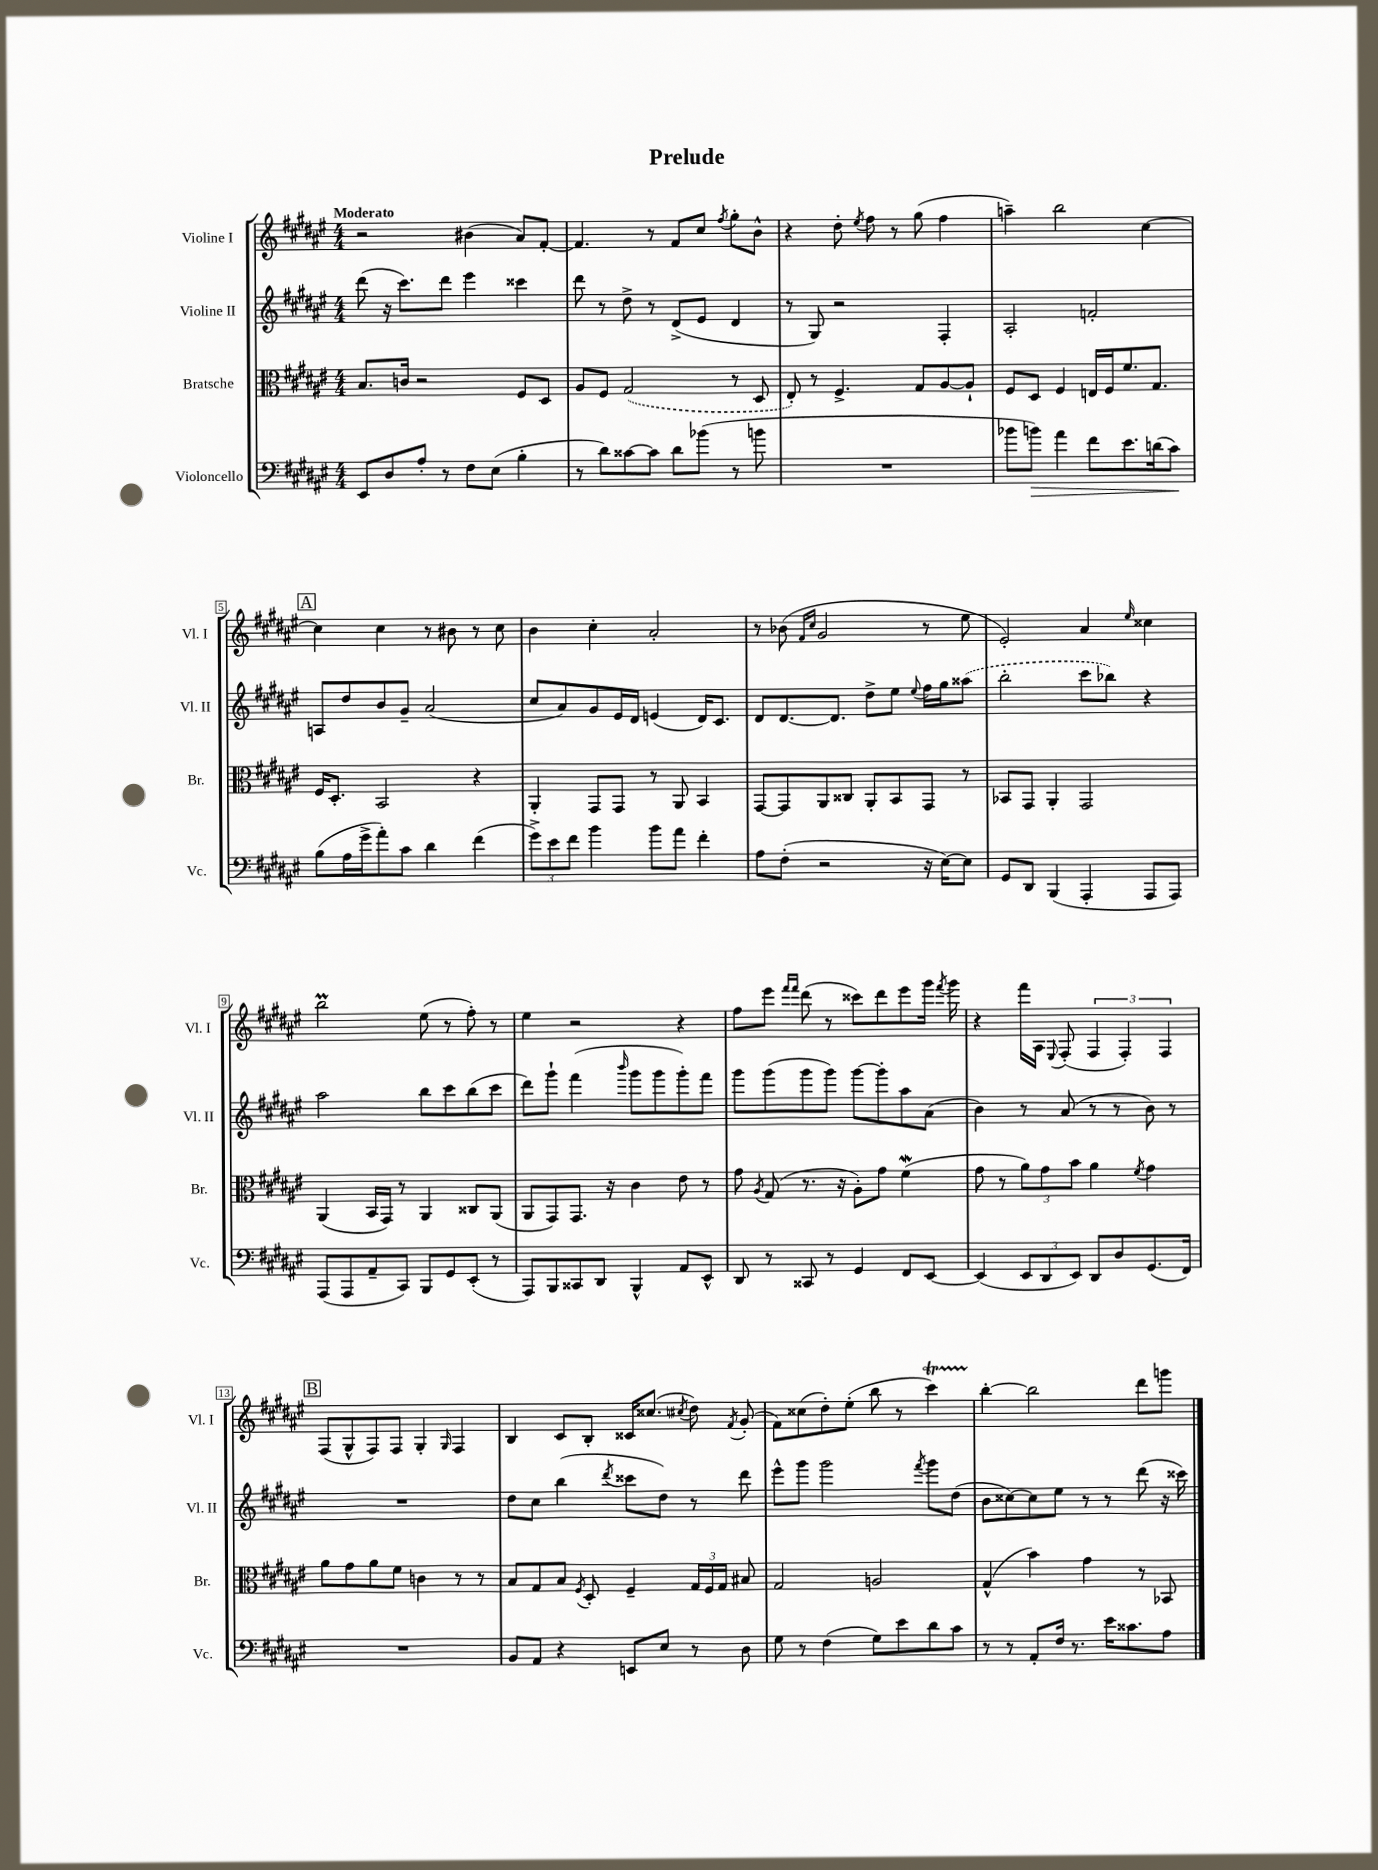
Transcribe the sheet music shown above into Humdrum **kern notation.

**kern	**dynam	**kern	**kern	**kern
*part4	*part4	*part3	*part2	*part1
*staff4	*staff4	*staff3	*staff2	*staff1
*I"Violoncello	*	*I"Bratsche	*I"Violine II	*I"Violine I
*I'Vc.	*	*I'Br.	*I'Vl. II	*I'Vl. I
*clefF4	*	*clefC3	*clefG2	*clefG2
*k[f#c#g#d#a#e#]	*	*k[f#c#g#d#a#e#]	*k[f#c#g#d#a#e#]	*k[f#c#g#d#a#e#]
*M4/4	*	*M4/4	*M4/4	*M4/4
=1	=1	=1	=1	=1
!	!	!	!	!LO:TX:a:B:t=Moderato
8EE#/L	.	8.B/L	(8ddd#\	2r
8D#/	.	.	16r	.
.	.	16cn/Jk	8.ccc#\L)	.
8A#'/J	.	2r	.	.
8r	.	.	8ddd#\J	.
8F#\L	.	.	4eee#\	(4b#X\
(8E#\J	.	.	.	.
4B'\	.	8F#/L	4ccc##X\	8a#/L)
.	.	8D#/J	.	[8f#'/J
=2	=2	=2	=2	=2
8r	.	8A#/L	8ddd#\	4.f#/]
8d#\L)	.	8F#/J	8r	.
[8c##X\	.	(2G#/	8dd#^\	.
8c##\J]	.	.	8r	8r
8d#\L	.	.	(8d#^/L	8f#/L
(8b-X\J	.	.	8e#/J	8cc#/J
.	.	.	.	8qff#/
8r	.	8r	4d#/	8gg#'\L
8bn\	.	8D#/	.	8b^^\J
=3	=3	=3	=3	=3
1r	.	8E#'/)	8r	4r
.	.	8r	8G#/)	.
.	.	4.F#^/	2r	8dd#'\
.	.	.	.	8qee#/
.	.	.	.	8ff#\
.	.	.	.	8r
.	.	8G#/L	.	(8gg#\
.	.	[8A#/	4F#'/	4ff#\
.	.	8A#`/J]	.	.
=4	=4	=4	=4	=4
8b-X\L	.	8F#/L	2A#'/	4aan~\)
!	!LO:HP:b	!	!	!
8bn\J)	>	8D#/J	.	.
4a#\	.	4F#/	.	2bb\
8f#\L	.	16En/LL	2fn'/	.
.	.	16F#/J	.	.
8.e#\	.	8.f#/	.	.
.	.	.	.	[4cc#\
(16dn\k	.	8.G#/J	.	.
8c#\J)	.	.	.	.
.	]	.	.	.
!!LO:LB:g=z
!!LO:REH:place=s1:t=A
=5	=5	=5	=5	=5
(8B\L	.	16F#/KL	8An/L	4cc#\]
.	.	8.D#'/J	.	.
16A#\L	.	.	8dd#/	.
16g#^\J	.	.	.	.
8a#'\)	.	2BB/	8b/	4cc#\
8c#\J	.	.	8g#~/J	.
4d#\	.	.	(2a#/	8r
.	.	.	.	8b#X\
(4f#\	.	4r	.	8r
.	.	.	.	8cc#\
=6	=6	=6	=6	=6
12g#^\L)	.	4AA#'/	8cc#/L	4b\
12e#\	.	.	.	.
.	.	.	8a#/)	.
12f#\J	.	.	.	.
4b\	.	8GG#/L	8g#/	4cc#'\
.	.	8GG#/J	16e#/L	.
.	.	.	16d#/JJ	.
8b\L	.	8r	(4en/	2a#'/
8a#\J	.	8AA#/	.	.
4f#'\	.	4BB/	16d#/KL)	.
.	.	.	8.c#/J	.
=7	=7	=7	=7	=7
8A#\L	.	[8GG#/L	8d#/L	8r
(8F#'\J	.	8GG#/]	[8.d#/	(8b-X\
.	.	.	.	16qqf#/LL
.	.	.	.	16qqcc#/JJ
2r	.	8AA#/	.	2g#/
.	.	.	8.d#/J]	.
.	.	8C##X/J	.	.
.	.	8AA#'/L	8dd#^\L	.
.	.	8BB/	8ee#\J	.
.	.	.	8qqee#/	.
16r	.	8GG#/J	16ff#\LL	8r
[16E#\KL)	.	.	16gg#\J	.
8E#\J]	.	8r	(8aa##X\J	8ee#\
=8	=8	=8	=8	=8
8GG#/L	.	8BB-X/L	2bb'\	2e#'/)
8DD#/J	.	8GG#/J	.	.
(4BBB/	.	4AA#'/	.	.
4AAA#'/	.	2GG#/	8ccc#\L	4a#/
.	.	.	8bb-X\J)	.
.	.	.	.	16qqee#/
8AAA#/L	.	.	4r	4cc##X\
8AAA#/J)	.	.	.	.
!!LO:LB:g=z
=9	=9	=9	=9	=9
(8AAA#/L	.	(4AA#/	2aa#\	2bbM\
8AAA#/	.	.	.	.
8AA#~/	.	16BB/LL	.	.
.	.	16GG#/JJ)	.	.
8CC#/J)	.	8r	.	.
8BBB/L	.	4AA#/	8bb\L	(8ee#\
8GG#/	.	.	8ccc#\	8r
(8EE#'/J	.	8C##X/L	(8bb\	8ff#'\)
8r	.	(8AA#/J	8ccc#\J	8r
=10	=10	=10	=10	=10
8AAA#/L)	.	8AA#/L	8ddd#\L)	4ee#\
8BBB/	.	8GG#/)	8ggg#`\J	.
8CC##X/	.	8.GG#/J	(4fff#\	2r
8DD#/J	.	.	.	.
.	.	16r	.	.
.	.	.	16qqbbb/	.
4BBB^^/	.	4c#\	8ggg#\L	.
.	.	.	8ggg#\	.
8AA#/L	.	8e#\	8ggg#'\)	4r
8EE#^^/J	.	8r	8fff#\J	.
=11	=11	=11	=11	=11
8DD#/	.	8g#\	8ggg#\L	8ff#\L
.	.	8qA#/	.	.
8r	.	(8G#/	(8ggg#\	8eee#\J
.	.	.	.	16qqfff#/LL
.	.	.	.	16qqfff#/JJ
8CC##X/	.	8.r	8ggg#\	(8ddd#\
8r	.	.	8ggg#\J)	8r
.	.	16r	.	.
4GG#/	.	8A#'\L)	[8ggg#\L	8ccc##X\L)
.	.	8g#\J	8ggg#'\]	8ddd#\
8FF#/L	.	(4f#w\	8aa#\	8eee#\
[8EE#/J	.	.	(8a#\J	16ggg#\Jk
.	.	.	.	8qfff#/
.	.	.	.	16ggg#\
=12	=12	=12	=12	=12
(4EE#/]	.	8g#\	4b\)	4r
.	.	8r	.	.
12EE#/L	.	12a#\L)	8r	16fff#\LL
.	.	.	.	16A#\JJ
12DD#/	.	12g#\	.	.
.	.	.	.	8qqE#/
.	.	.	(8a#/	(8F#'/
12EE#/J)	.	12b\J	.	.
8DD#/L	.	4a#\	8r	6F#/
8D#/	.	.	8r	.
.	.	.	.	6F#'/)
.	.	8qf#/	.	.
(8.GG#/	.	4g#\	8b\)	.
.	.	.	.	6F#/
.	.	.	8r	.
16FF#/Jk)	.	.	.	.
!!LO:LB:g=z
!!LO:REH:place=s1:t=B
=13	=13	=13	=13	=13
1r	.	8a#\L	1r	(8F#/L
.	.	8g#\	.	8G#^^/
.	.	8a#\	.	8F#/)
.	.	8f#\J	.	8F#/J
.	.	4cn\	.	4G#'/
.	.	.	.	16qqG#/
.	.	8r	.	4F#/
.	.	8r	.	.
=14	=14	=14	=14	=14
8BB/L	.	8B/L	8dd#\L	4B/
8AA#/J	.	8G#/	8cc#\J	.
4r	.	8B/J	(4bb\	8c#/L
.	.	8qF#/	.	.
.	.	8D#'/	.	8B'/J
.	.	.	8qddd#/	.
8EEn/L	.	4F#~/	8ccc##X\L	16c##X/KL
.	.	.	.	(8.cc##X/J
8E#/J	.	.	8dd#\J)	.
.	.	.	.	8qcc#X/
8r	.	24G#/LL	8r	8dd#\)
.	.	24F#/	.	.
.	.	24G#/JJ	.	.
.	.	.	.	8qf#/
8D#\	.	8B#X/	8ddd#\	(8g#'/
=15	=15	=15	=15	=15
8G#\	.	2G#/	8eee#^^\L	8f#\L)
8r	.	.	8ggg#\J	(8cc##X\
(4F#\	.	.	2ggg#\	8dd#'\)
.	.	.	.	(8ee#'\J
8G#\L)	.	2An/	.	8bb\
8e#\	.	.	.	8r
.	.	.	8qfff#/	.
8d#\	.	.	8ggg#\L	4ccc#T\)
8c#\J	.	.	(8dd#\J	.
=16	=16	=16	=16	=16
8r	.	(4G#^^/	8b\L	[4bb'\
8r	.	.	[8cc##X\)	.
8AA#'/L	.	4b\)	8cc##\]	2bb\]
16F#/Jk	.	.	8ee#\J	.
8.r	.	.	.	.
.	.	4g#\	8r	.
16e#\KL	.	.	8r	.
8.c##X\	.	.	.	.
.	.	8r	(8ddd#\	8ddd#\L
8A#\J	.	8BB-X/	16r	8gggn\J
.	.	.	16ccc##X\)	.
==	==	==	==	==
*-	*-	*-	*-	*-
